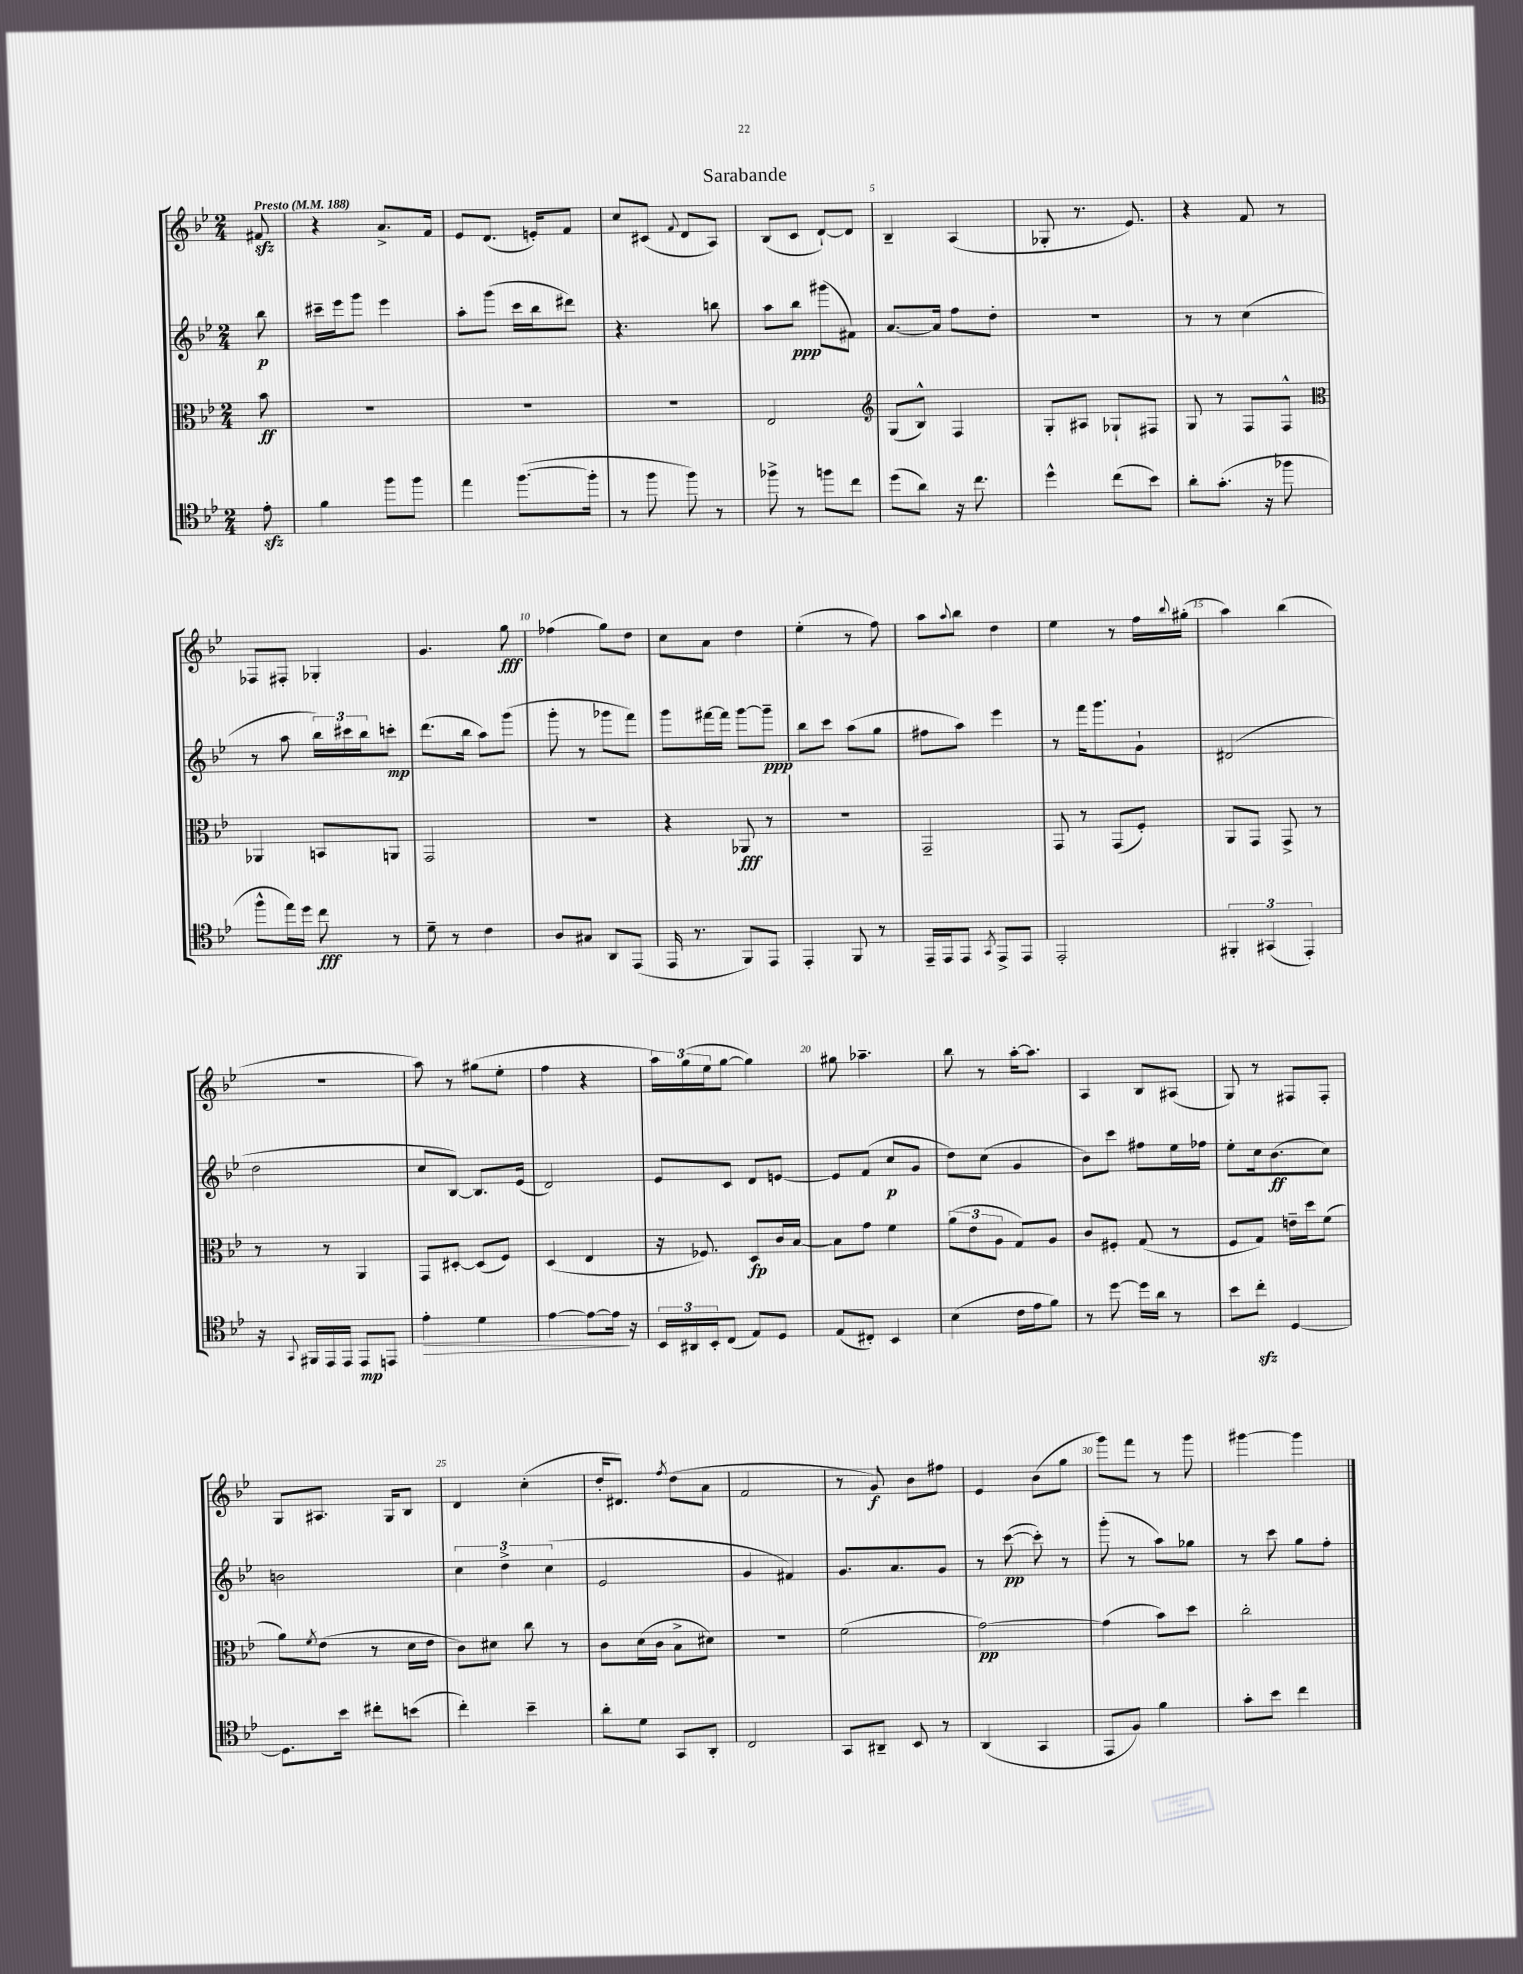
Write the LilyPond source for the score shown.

\header { title = "Sarabande" }
<<
\new StaffGroup <<
\new Staff = "s0" {
    \clef treble \key bes \major \numericTimeSignature \time 2/4 \partial 8 \tempo "Presto" 4 = 188
    fis'8\sfz |
    r4 a'8.-> f'16 |
    ees'8 d'8.( e'16-.) f'8 |
    c''8 cis'8( \appoggiatura { f'8 } d'8 a8) |
    bes8( c'8 d'8~-!) d'8 |
    bes4-- a4( |
    ges8-. r8. ees'8.) |
    r4 f'8 r8 |
    fes8 fis8-. ges4-. |
    g'4. g''8\fff |
    fes''4( g''8) d''8 |
    c''8 a'8 d''4 |
    ees''4-.( r8 f''8) |
    a''8 \appoggiatura { a''8 } bes''8 d''4 |
    ees''4 r8 f''16 \appoggiatura { bes''8 } gis''16-.( |
    a''4) bes''4( |
    r2 |
    a''8) r8 gis''8( ees''8-. |
    f''4 r4 |
    \tuplet 3/2 { a''16) g''16( ees''16 } g''8~ g''4) |
    gis''8 aes''4.-- |
    bes''8 r8 a''16~-. a''8. |
    a4 bes8 ais8( |
    g8) r8 fis8 fis8-. |
    g8 ais8. g16 bes8 |
    d'4 c''4-.( |
    d''16-. dis'8.) \acciaccatura { f''8 } d''8( a'8 |
    f'2 |
    r8 g'8\f) bes'8 fis''8 |
    ees'4 bes'8( g''8 |
    g'''8) f'''8 r8 g'''8 |
    gis'''4~ gis'''4 \bar "|." |
}
\new Staff = "s1" {
    \clef treble \key bes \major \numericTimeSignature \time 2/4 \partial 8
    bes''8\p |
    cis'''16-- ees'''16 g'''8 ees'''4 |
    a''8-. g'''8( c'''16 bes''16 dis'''8) |
    r4. b''8 |
    a''8 bes''8\ppp gis'''8( fis'8) |
    a'8.~ a'16 f''8 d''8-. |
    R2 |
    r8 r8 c''4( |
    r8 a''8 \tuplet 3/2 { bes''16) cis'''16 bes''16 } c'''8-.\mp |
    d'''8.( bes''16 a''8) g'''8( |
    g'''8-. r8 ges'''8 f'''8) |
    g'''8 fis'''16~ fis'''16 g'''8~ g'''8--\ppp |
    bes''8 c'''8 a''8( g''8 |
    fis''8 a''8) ees'''4 |
    r8 f'''16 g'''8. g'8-! |
    dis'2( |
    d''2 |
    c''8 bes8~) bes8. ees'16( |
    d'2) |
    ees'8 c'8 d'8 e'8~ |
    e'8 f'8( c''8\p g'8 |
    d''8) c''8( g'4 |
    bes'8) c'''8 fis''8 ees''16 fes''16 |
    ees''8-. c''16 bes'8.\ff( c''8) |
    b'2 |
    \tuplet 3/2 { c''4 d''4-> c''4( } |
    ees'2 |
    g'4 fis'4) |
    g'8. a'8. g'8 |
    r8 c'''8~\pp( c'''8-.) r8 |
    g'''8-.( r8 a''8) ges''8 |
    r8 c'''8 g''8 f''8-. \bar "|." |
}
\new Staff = "s2" {
    \clef alto \key bes \major \numericTimeSignature \time 2/4 \partial 8
    bes'8\ff |
    R2 |
    R2 |
    R2 |
    ees2 |
    \clef treble g8( bes8-^) f4 |
    g8-. ais8 ges8-! fis8 |
    g8 r8 f8 f8-^ |
    \clef alto aes,4 b,8 a,8 |
    g,2 |
    r2 |
    r4 aes,8\fff r8 |
    r2 |
    g,2-- |
    g,8 r8 g,8( f8-.) |
    a,8 g,8 g,8-> r8 |
    r8 r8 a,4 |
    g,8 dis8~-. dis8( f8) |
    d4( ees4 |
    r16 fes8.) d8\fp c'16 bes16~ |
    bes8 g'8 f'4 |
    \tuplet 3/2 { a'8( ees'8 a8 } g8) a8 |
    c'8 fis8-. g8( r8 |
    f8 g8) e'16-- d''16 f'8( |
    a'8) \acciaccatura { f'8 } ees'8( r8 d'16 ees'16 |
    c'8) dis'8 c''8 r8 |
    c'8 d'16( c'16 bes8-> dis'8) |
    r2 |
    f'2( |
    g'2~\pp) |
    g'4( bes'8) d''8 |
    c''2-. \bar "|." |
}
\new Staff = "s3" {
    \clef tenor \key bes \major \numericTimeSignature \time 2/4 \partial 8
    ees'8-.\sfz |
    f'4 f''8 f''8 |
    ees''4 f''8.~( f''16-. |
    r8 f''8 f''8) r8 |
    fes''8-> r8 f''8 c''8 |
    d''8( a'8) r16 c''8. |
    d''4-^ c''8( bes'8) |
    a'8-. g'8.-.( r16 fes''8 |
    f''8-^ ees''16) d''16 c''8\fff r8 |
    d'8-- r8 c'4 |
    a8 gis8 a,8 ees,8( |
    ees,16 r8. f,8) ees,8 |
    ees,4-. f,8 r8 |
    ees,16-- ees,16 ees,8 \acciaccatura { g,8 } ees,8-> ees,8 |
    ees,2-. |
    \tuplet 3/2 { fis,4-. gis,4( ees,4-.) } |
    r16 \appoggiatura { g,8 } fis,16 ees,16 ees,16 ees,8\mp e,8 |
    ees'4-.\> d'4 |
    ees'4~ ees'8~ ees'16\! r16 |
    \tuplet 3/2 { bes,16 ais,16 bes,16-. } c8( ees8) d8 |
    ees8( cis8-.) bes,4 |
    bes4( c'16 ees'16 f'8) |
    r8 d''8~ d''16 a'16 r8 |
    bes'8 c''8-.\sfz d4~ |
    d8. bes'16 cis''8-. b'8( |
    c''4-.) bes'4-- |
    a'8-. d'8 g,8 a,8-. |
    c2 |
    g,8 ais,8-- bes,8 r8 |
    a,4( g,4 |
    ees,8 f8) f'4 |
    g'8-. bes'8 c''4 \bar "|." |
}
>>
>>
\layout { \context { \Score \override BarNumber.break-visibility = ##(#f #t #t) barNumberVisibility = #(every-nth-bar-number-visible 5) } }
